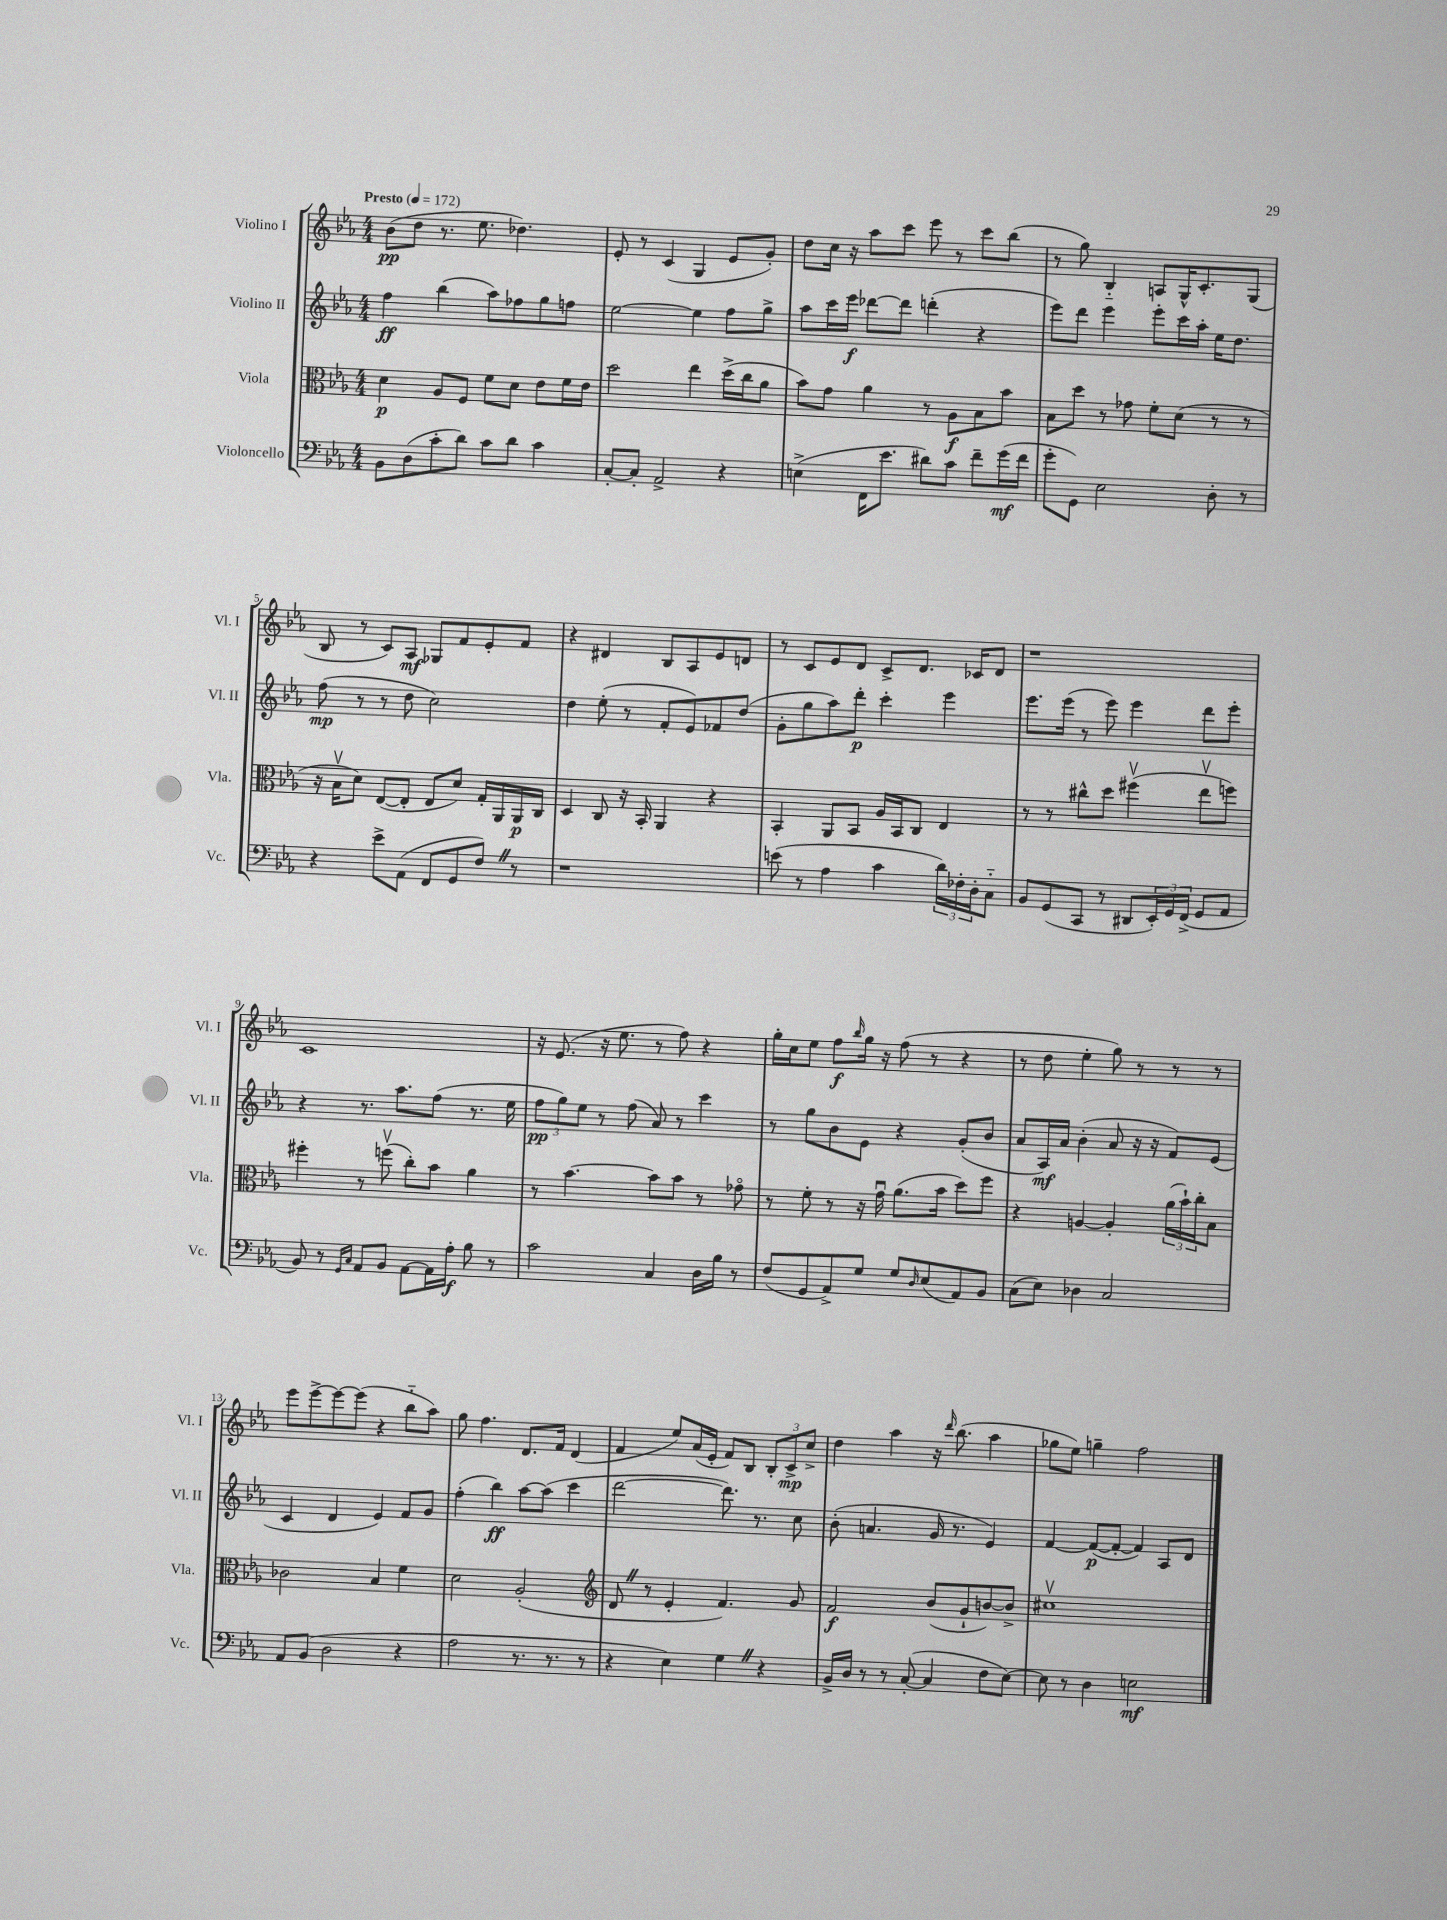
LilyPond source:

<<
\new StaffGroup <<
\new Staff = "s0" \with { instrumentName = "Violino I" shortInstrumentName = "Vl. I" } {
    \clef treble \key ees \major \numericTimeSignature \time 4/4 \tempo "Presto" 4 = 172
    bes'8\pp( d''8 r8. ees''8. des''4.) |
    ees'8-. r8 c'4( g4 ees'8 g'8-.) |
    d''8 c''16 r16 aes''8 c'''8 ees'''8 r8 c'''8 bes''8( |
    r8 g''8) bes4-_ a8 g16-^ c'8.-. g8( |
    bes8 r8 c'8) aes8\mf ges8 f'8 ees'8-. f'8 |
    r4 dis'4 bes8 aes8 ees'8 d'8 |
    r8 c'8 ees'8 d'8 c'8-> d'8. ces'16 d'8 |
    r1 |
    c'1 |
    r16 ees'8.( r16 ees''8. r8 f''8) r4 |
    g''16-. c''16 ees''8 f''8\f \grace { bes''16 } g''16 r16 f''8( r8 r4 |
    r8 d''8 ees''4-. g''8) r8 r8 r8 |
    ees'''8 ees'''8~-> ees'''8~ ees'''8( r4 bes''8-_ aes''8) |
    g''8 f''4. d'8. f'16 d'4( |
    f'4 ees''8) aes'16( ees'16-. f'8) bes8 \tuplet 3/2 { bes8-. c'8->\mp c''8-> } |
    d''4 aes''4 r16 \grace { d'''16 } bes''8.( aes''4 |
    ges''8 ees''8) g''4-- f''2 \bar "|." |
}
\new Staff = "s1" \with { instrumentName = "Violino II" shortInstrumentName = "Vl. II" } {
    \clef treble \key ees \major \numericTimeSignature \time 4/4
    f''4\ff bes''4( aes''8) fes''8 g''8 f''8 |
    ees''2~ ees''4 f''8 g''8-> |
    aes''8 c'''16 ees'''16\f des'''8~ des'''8 d'''4-.( r4 |
    ees'''8) d'''8 ees'''4 ees'''8-. c'''16 aes''16-. ees''16 d''8. |
    f''8\mp( r8 r8 d''8 c''2) |
    d''4 ees''8-.( r8 f'8-. ees'8) fes'8 d''8( |
    g'8-. g''8 aes''8) d'''8-.\p c'''4-. ees'''4 |
    ees'''8. ees'''16( r8 ees'''8) ees'''4 d'''8 ees'''8-. |
    r4 r8. aes''8. f''8( r8. ees''16 |
    \tuplet 3/2 { f''8\pp g''8) ees''8 } r8 f''8( aes'8) r8 c'''4 |
    r8 g''8 bes'8 ees'8 r4 g'8-.( bes'8 |
    aes'8 aes16\mf) aes'16 bes'4-.( aes'8 r16 r16 f'8) ees'8( |
    c'4 d'4 ees'4) f'8 g'8 |
    f''4-.( bes''4\ff) aes''8~ aes''8( c'''4 |
    d'''2~ d'''8.) r8. c''8 |
    bes'8-.( a'4. g'16 r8. ees'4) |
    f'4~ f'8~\p( f'8~-. f'4) aes8 d'8 \bar "|." |
}
\new Staff = "s2" \with { instrumentName = "Viola" shortInstrumentName = "Vla." } {
    \clef alto \key ees \major \numericTimeSignature \time 4/4
    d'4\p aes8 f8 f'8 d'8 ees'8 f'16 ees'16 |
    d''2 ees''4 d''16->( c''16 aes'8 |
    bes'8) g'8 aes'4 r8 aes8\f bes8 bes'8 |
    bes8 d''8 r8 ges'8 f'8-. d'8( r8 r8 |
    r16 bes16\upbow d'8) ees8~( ees8-. ees8 d'8) g16-. aes,16 aes,16\p c16 |
    d4 c8 r16 bes,16-. aes,4 r4 |
    bes,4-. aes,8 bes,8 aes16 bes,16 c8 ees4 |
    r8 r8 cis''8-^ d''8 fis''4\upbow( ees''8\upbow f''8) |
    fis''4-. r8 f''8\upbow( c''8-.) bes'8 aes'4 |
    r8 bes'4.~ bes'8 bes'8 r8 ges'8\flageolet |
    r8 f'8-. r8 r16 g'16\downbow aes'8.( bes'16 d''8) f''8 |
    r4 a4~ a4-. \tuplet 3/2 { aes'16( bes'16-!) c''16-. } bes8 |
    ces'2 bes4 f'4 |
    d'2 aes2-.( |
    \clef treble d'8 \once \override BreathingSign.text = \markup { \musicglyph "scripts.caesura.straight" } \breathe r8 ees'4-. f'4.) g'8 |
    f'2\f bes'8( g'8-! b'8~) b'8-> |
    cis''1\upbow \bar "|." |
}
\new Staff = "s3" \with { instrumentName = "Violoncello" shortInstrumentName = "Vc." } {
    \clef bass \key ees \major \numericTimeSignature \time 4/4
    bes,8 d8( c'8-. d'8) c'8 d'8 c'4 |
    c8~-. c8-. aes,2-> r4 |
    e4->( f,16 ees'8. dis'8) c'8 f'8-- g'16\mf( f'16 |
    g'8-. g,8) ees2 d8-. r8 |
    r4 ees'8-> aes,8( f,8 g,8 f8) \once \override BreathingSign.text = \markup { \musicglyph "scripts.caesura.straight" } \breathe r8 |
    r1 |
    e'8( r8 aes4 c'4 \tuplet 3/2 { d'16) fes16-. d16-. } c8-_ |
    bes,8 g,8( c,8 r8 dis,8 \tuplet 3/2 { ees,16-.) g,16 f,16->( } g,8 aes,8 |
    bes,8) r8 \grace { g,16 c16 } aes,8 bes,8 aes,8~ aes,16 aes16-.\f bes8 r8 |
    c'2 c4 d16 bes16 r8 |
    f8( g,8 aes,8->) g8 g8 \grace { d16 } ees8( aes,8) bes,8 |
    c8( ees8) des4 c2 |
    aes,8 bes,8( d2 r4 |
    aes2 r8. r8. r8 |
    r4 ees4) g4 \once \override BreathingSign.text = \markup { \musicglyph "scripts.caesura.straight" } \breathe r4 |
    bes,16-> d16 r8 r8 c8~-.( c4 f8 ees8~) |
    ees8 r8 d4 e2\mf \bar "|." |
}
>>
>>
